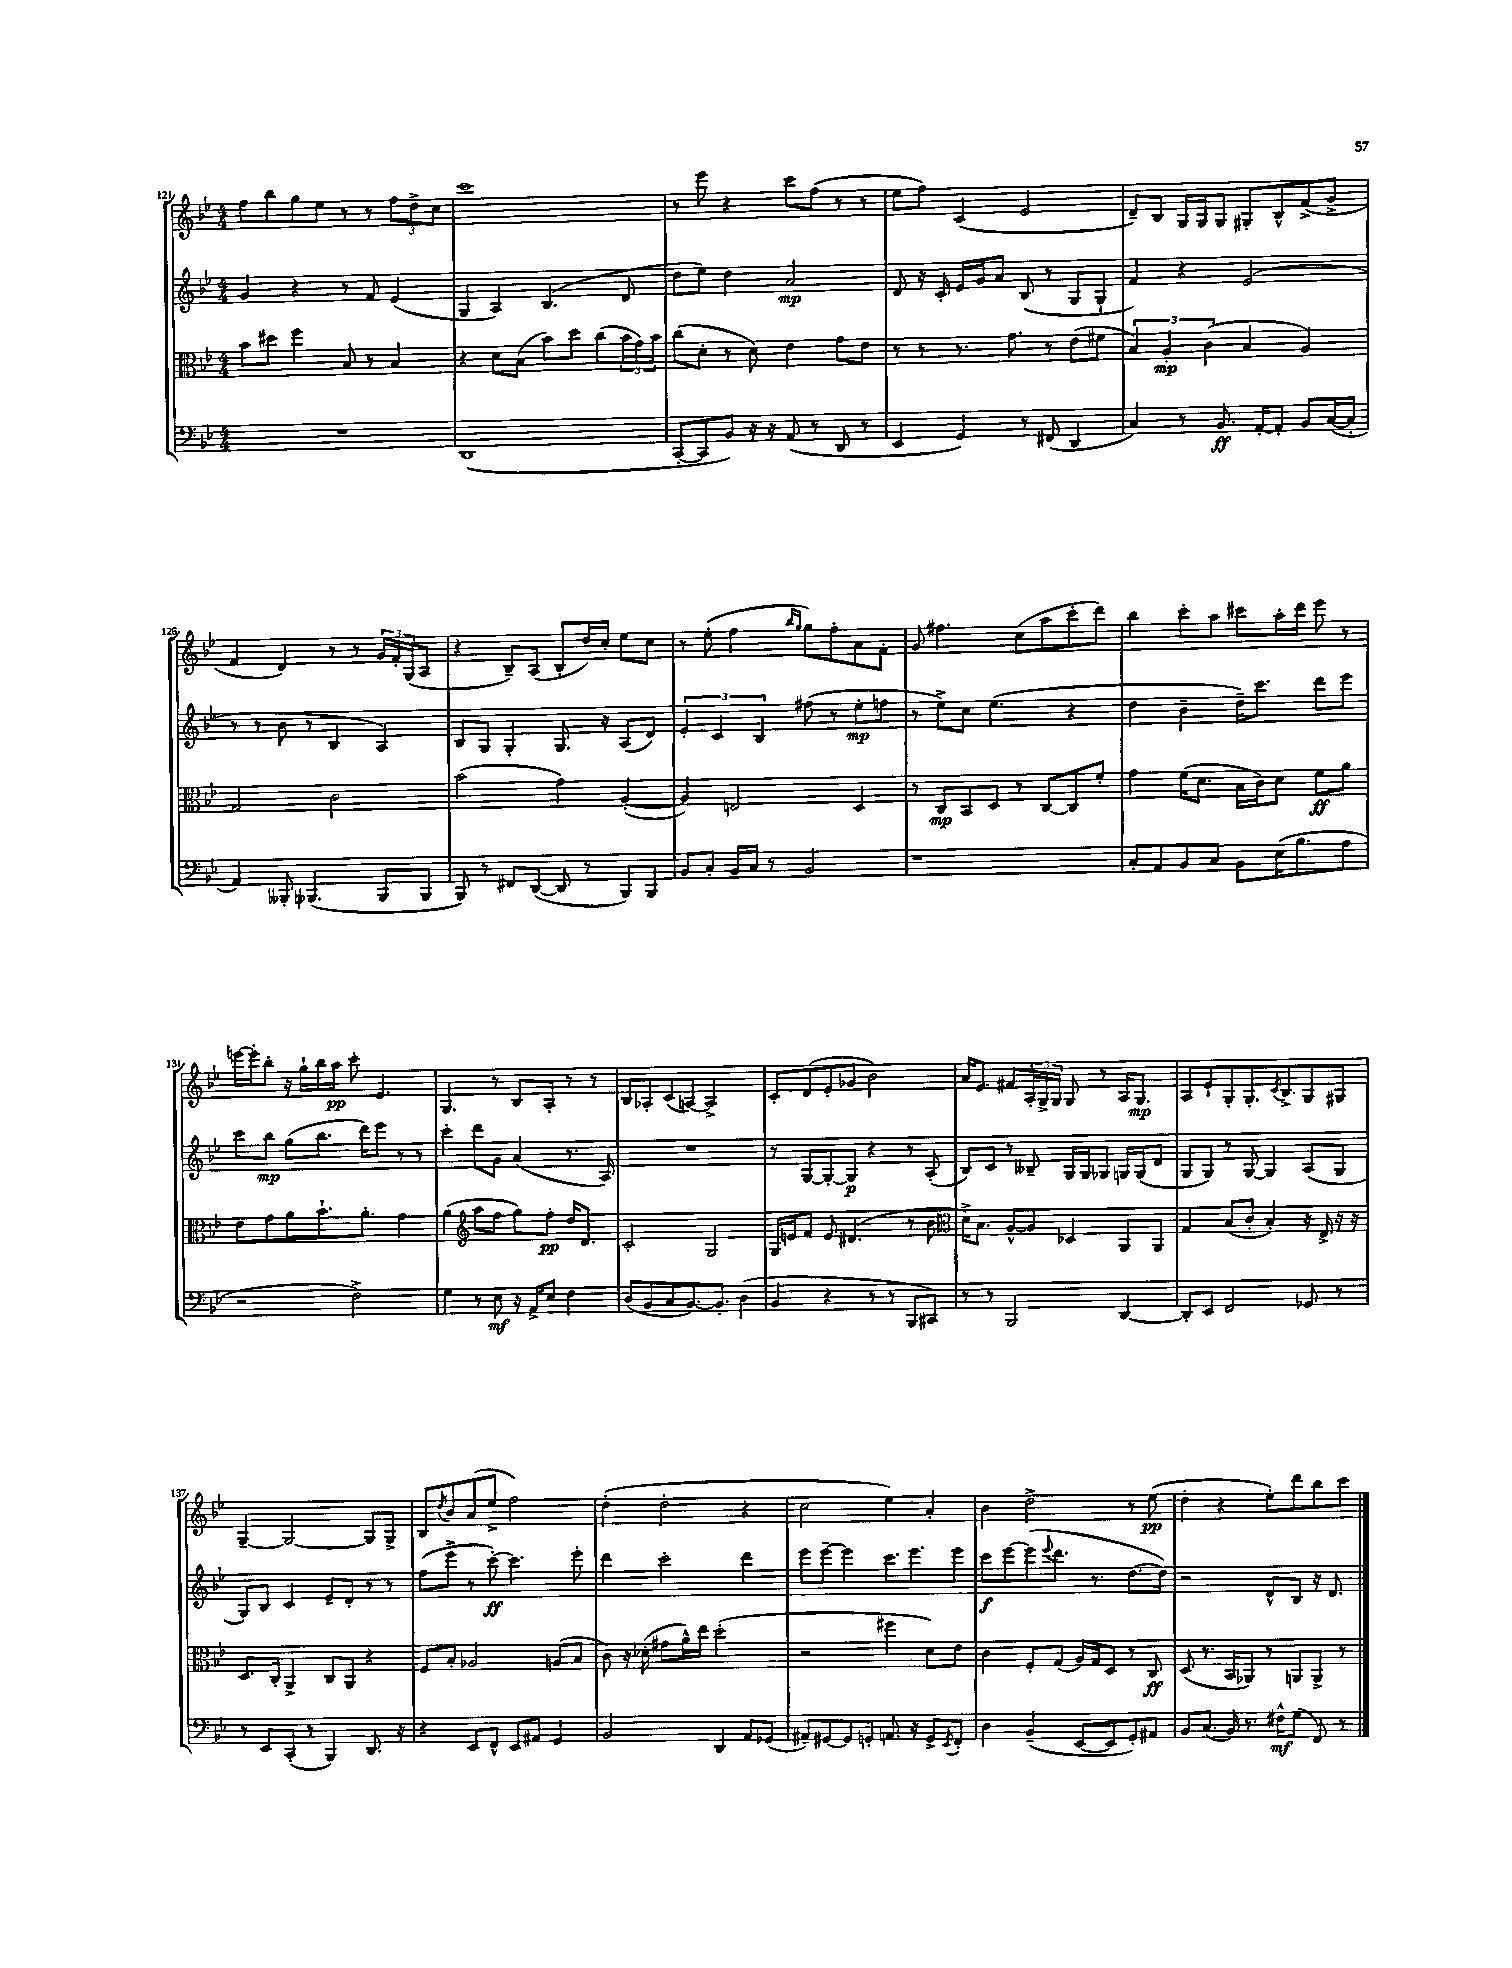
<<
\new StaffGroup <<
\new Staff = "s0" {
    \clef treble \key bes \major \numericTimeSignature \time 4/4
    f''8 bes''8 g''8 ees''8 r8 r8 \tuplet 3/2 { f''8 d''8-> c''8 } |
    c'''1 |
    r8 ees'''8 r4 c'''8 f''8( r8 r8 |
    ees''8 f''8) c'4( ees'2 |
    d'8--) bes8 g16 g16 g8 gis8-. bes8-^ f'8->( g'8-> |
    f'4 d'4) r8 r8 \tuplet 3/2 { g'16 f'16-. g16( } a8 |
    r4 bes8--) a8( bes8-. d''16) c''16-. ees''8 c''8 |
    r8 ees''8-.( f''4 \grace { bes''16 g''16 } g''8) f''8-. a'8 f'8-. |
    g'8 fis''4. c''8( a''8 c'''8-. d'''8) |
    bes''4 c'''8-. a''8 cis'''8 a''16-. d'''16 ees'''8 r8 |
    e'''16~ e'''16-. bes''8-. r16 g''16-! bes''16 a''16\pp c'''8-. ees'4. |
    g4. r8 bes8 a8-. r8 r8 |
    bes8 aes8-. c'8( a8~) a2-> |
    c'8-. d'8( ees'8-. ges'8 bes'2) |
    a'16 ees'8. fis'8 \tuplet 3/2 { a16-. g16-> g16 } g8 r8 a16 g8.\mp |
    a8 ees'8-! g8-. g8.-. \acciaccatura { c'8 } bes8.-> g8 gis8 |
    g4~-- g2~ g8 g8-> |
    bes8 \acciaccatura { d''8 } bes'8 a'8( ees''8-> f''2) |
    d''4-.( d''2-. r4 |
    c''2 ees''4) a'4-. |
    bes'4 d''2-> r8 ees''8\pp( |
    d''4-. r4 ees''8-.) d'''8 bes''8 c'''8 \bar "|." |
}
\new Staff = "s1" {
    \clef treble \key bes \major \numericTimeSignature \time 4/4
    g'4 r4 r8 f'8 ees'4( |
    g4 a4) bes4.( d'8 |
    d''8 ees''8) d''4 a'2\mp |
    d'8 r16 c'16-. ees'16 g'16 a'8 bes8( r8 g8 g8-! |
    f'4) r4 ees'2( |
    r8 r8 bes'8 r8 bes4 a4) |
    bes8 g8 g4-. g8. r16 a8( d'8) |
    \tuplet 3/2 { ees'4-. c'4 bes4 } fis''8( r8 ees''8-.\mp f''8 |
    r8 ees''8->) c''8 ees''4.( r4 |
    d''4 bes'4-- d''16--) c'''8. d'''8 ees'''8 |
    c'''8 bes''8\mp g''8( bes''8. d'''16) ees'''8 r8 r8 |
    c'''4-. d'''8 g'8 a'4( r8. a16) |
    R1 |
    r8 g8~ g8~-. g8\p r4 r8 a8-.( |
    bes8) c'8 r8 beses8-- g16 g16 ges8 g16 g16( d'8 |
    g8 g8) r8 g8~ g4 a8( g8 |
    g8) bes8 c'4 ees'8-- d'8-. r8 r8 |
    f''8( ees'''8-> r8 c'''8~-.\ff) c'''4. ees'''8-. |
    d'''4 c'''2-. d'''4 |
    ees'''8 ees'''8~-- ees'''4 c'''8. ees'''8. ees'''8 |
    c'''8\f ees'''8~ ees'''8( \appoggiatura { ees'''8 } d'''8. r8. d''8.~ d''16) |
    r2 d'8-^ bes8 r16 d'8. \bar "|." |
}
\new Staff = "s2" {
    \clef alto \key bes \major \numericTimeSignature \time 4/4
    bes'8 dis''8 f''4 bes8 r8 bes4 |
    r4 d'8 bes8( bes'8) d''8 c''8( \tuplet 3/2 { bes'16 g'16) bes'16 } |
    c''8( d'8-. r8 d'8) ees'4 g'8 ees'8 |
    r8 r8 r8. g'8. r8 ees'8( fis'8 |
    \tuplet 3/2 { bes4) a4-.\mp c'4( } bes4 a4) |
    g2 c'2 |
    bes'2( g'4) a4~-.( |
    a4) e2 d4 |
    r8 c8\mp bes,8 d8 r8 c8~ c8 f'8-. |
    g'4 f'16( d'8. bes16 c'16) d'8 f'8\ff a'8 |
    ees'8 g'8 a'8 bes'8.-! a'8.-. g'4 |
    a'4( \clef treble a''8 f''8 g''8) f''8-.\pp d''16 d'8. |
    c'2-. g2 |
    g16 e'16 f'8 e'8 dis'4.( r8 bes'8 |
    \clef alto d'16->) bes8. a8~-^ a8 des4 a,8 a,8 |
    g4 bes8( c'8-. bes4-.) r16 ees16-> r16 r16 |
    d8. c16-. a,4-> c8 a,8 r4 |
    f8 bes8-. aes2 a8( bes8 |
    c'8) r16 des'16-.( gis'8 a'16-^) ees''16 d''2-.( |
    r2 fis''4 d'8) ees'8 |
    c'4 f8-. g8( a16) g16 d8 r8 c8\ff |
    d8( r8. bes,16 aes,8) r8 a,8 a,8-> r8 \bar "|." |
}
\new Staff = "s3" {
    \clef bass \key bes \major \numericTimeSignature \time 4/4
    R1 |
    d,1( |
    c,8~-. c,8 bes,8) r16 r16 a,8( r8 d,8 r8 |
    ees,4 g,4) r8 fis,8( d,4 |
    c4) r8 bes,8.\ff a,16~-. a,8-. bes,8 c16~( c16-. |
    a,4) beses,,8-. bes,,4.( bes,,8 bes,,8 |
    bes,,8) r8 fis,8 d,8~( d,8 r8 bes,,8) bes,,8 |
    bes,8 c8-. bes,16 c16 r8 bes,2 |
    r1 |
    c8-. a,8 bes,8 c8 bes,8 ees16( bes8. a8 |
    r2 f2->) |
    g4 r8 ees8\mf r16 a,16-> ees8 f4 |
    d8( bes,8 c8 bes,8.~) bes,8.-. d4( |
    bes,4 r4 r8 r8 bes,,8 cis,8) |
    r8 r8 bes,,2 d,4~ |
    d,8-. ees,8 f,2 ges,8 r8 |
    r8 ees,8 c,8-.( r8 bes,,4) d,8. r16 |
    r4 ees,8 f,8-^ ees,8 ais,8 g,4 |
    bes,2 d,4 a,8 ges,8( |
    ais,8--) gis,8~ gis,8 g,8-. a,8. r16 g,8-> \acciaccatura { ees,8 } f,8-. |
    d4 bes,4--( ees,8~ ees,8 g,8-.) ais,8 |
    bes,8 c8.( bes,16) r8. fis16-^\mf g8( f,8) r8 \bar "|." |
}
>>
>>
\layout { \context { \Score currentBarNumber = #121 } }
